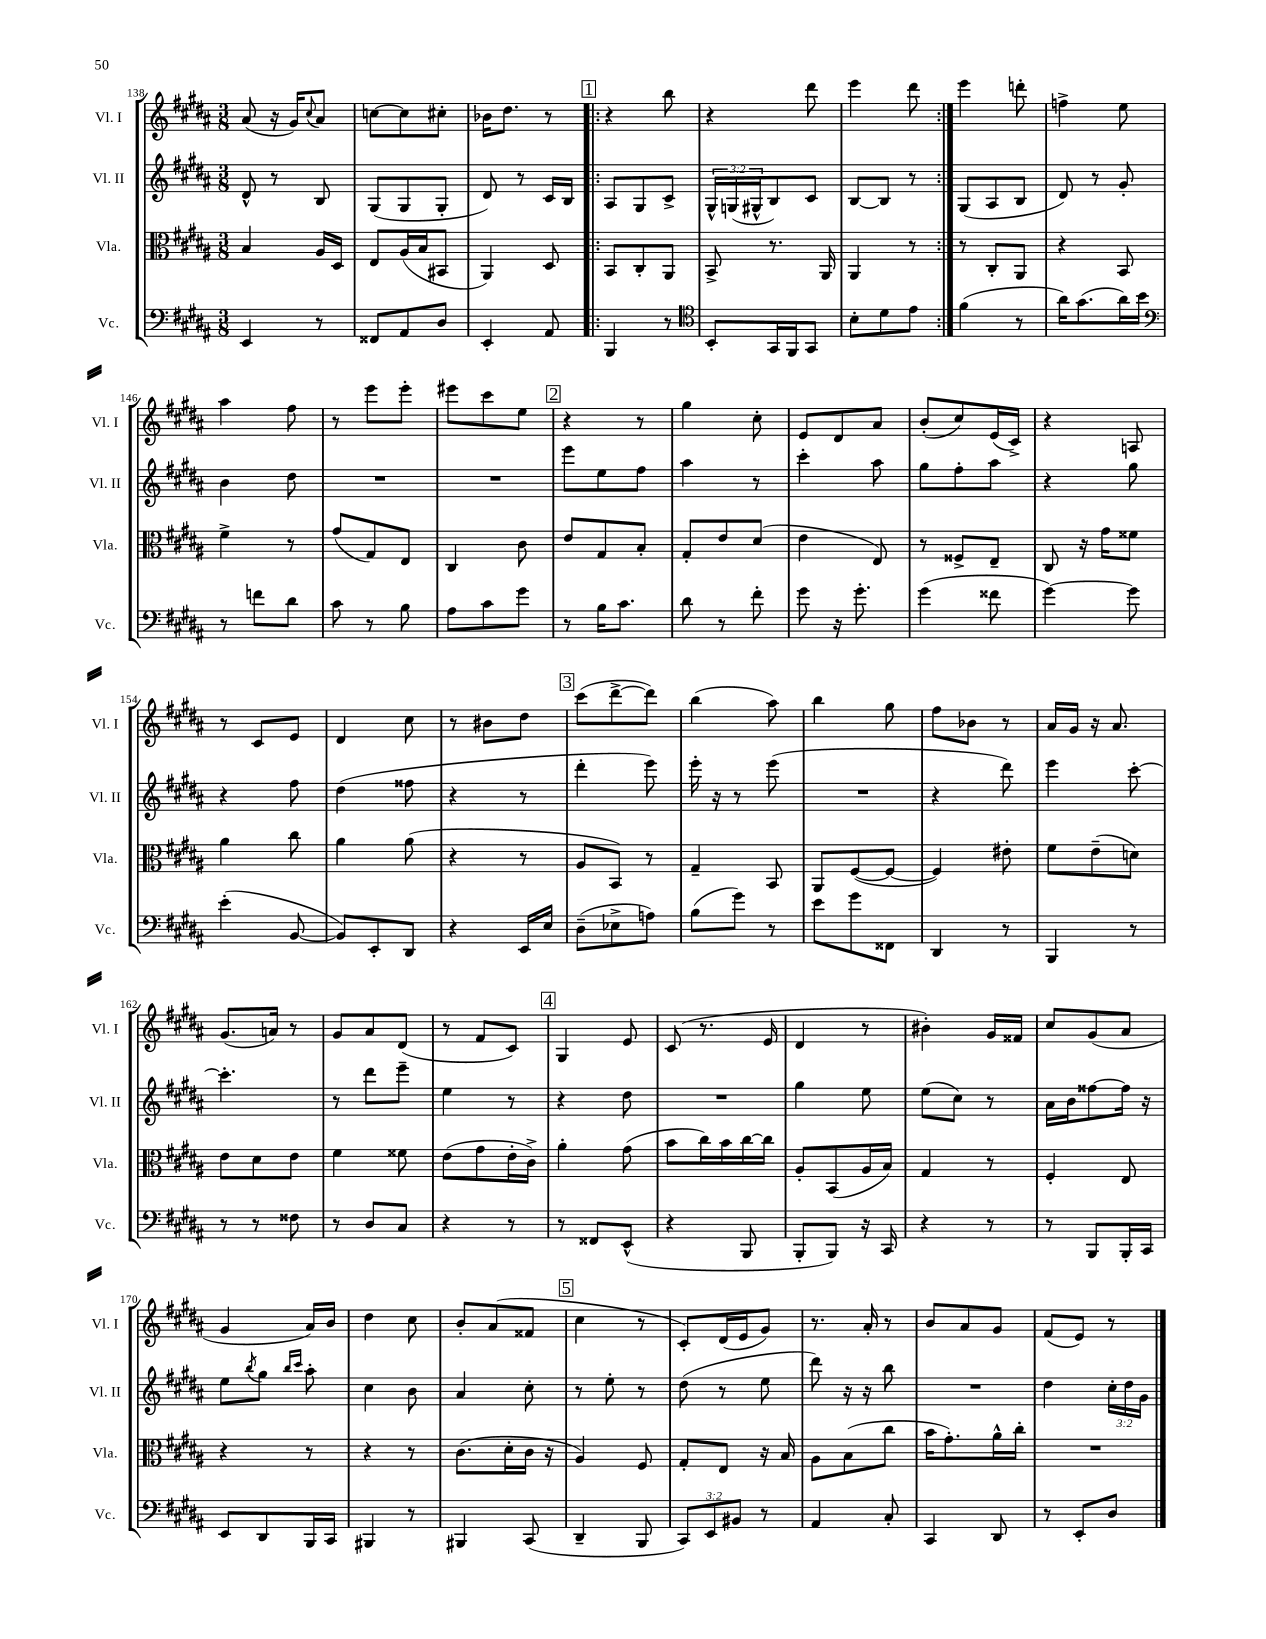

**kern	**kern	**kern	**kern
*staff4	*staff3	*staff2	*staff1
*clefF4	*clefC3	*clefG2	*clefG2
*k[f#c#g#d#a#]	*k[f#c#g#d#a#]	*k[f#c#g#d#a#]	*k[f#c#g#d#a#]
*M3/8	*M3/8	*M3/8	*M3/8
4EE/	4B/	8d#^^/	(8a#/
.	.	8r	16r
.	.	.	16g#/LK)
.	.	.	8qqcc#/
8r	16A#/LL	8B/	8a#/J
.	16D#/JJ	.	.
=	=	=	=
8FF##/L	8E/L	(8G#/L	[8cc\L
8AA#/	(16A#/L	8G#/	8cc\]
.	16B/J	.	.
8D#/J	8BB#/J	8G#'/J	8cc#'\J
=	=	=	=
4EE'/	4AA#/)	8d#/)	16b-\LK
.	.	.	8.dd#\J
.	.	8r	.
8AA#/	8D#/	16c#/LL	8r
.	.	16B/JJ	.
=!|:	=!|:	=!|:	=!|:
4BBB/	8BB/L	8A#/L	4r
.	8C#'/	8G#/	.
8r	8AA#/J	8c#^/J	8bb\
=	=	=	=
*clefC4	*	*	*
8BB'/L	8BB^/	24G#^^/LL	4r
.	.	(24G/	.
.	.	24G#^^/J	.
16GG#/L	8.r	8B/)	.
16FF#/J	.	.	.
8GG#/J	.	8c#/J	8ddd#\
.	16AA#/	.	.
=	=	=	=
8B'\L	4AA#/	[8B/L	4eee\
8d#\	.	8B/]J	.
8e\J	8r	8r	8ddd#\
=:|!	=:|!	=:|!	=:|!
(4f#\	8r	(8G#/L	4eee\
.	8C#'/L	8A#/	.
8r	8AA#/J	8B/J	8ddd'\
=	=	=	=
16a#\LK)	4r	8d#/)	4ff^\
(8.g#\	.	.	.
.	.	8r	.
16a#\L)	8BB/	8g#'/	8ee\
16b\JJ	.	.	.
=	=	=	=
*clefF4	*	*	*
8r	4f#^\	4b\	4aa#\
8f\L	.	.	.
8d#\J	8r	8dd#\	8ff#\
=	=	=	=
8c#\	(8g#/L	4.r	8r
8r	8G#/)	.	8eee\L
8B\	8E/J	.	8eee'\J
=	=	=	=
8A#\L	4C#/	4.r	8eee#\L
8c#\	.	.	8ccc#\
8g#\J	8c#\	.	8ee\J
=	=	=	=
8r	8e/L	8eee\L	4r
16B\LK	8G#/	8ee\	.
8.c#\J	.	.	.
.	8B'/J	8ff#\J	8r
=	=	=	=
8d#\	8G#'/L	4aa#\	4gg#\
8r	8e/	.	.
8f#'\	(8d#/J	8r	8cc#'\
=	=	=	=
8g#\	4e\	4ccc#'\	8e/L
16r	.	.	8d#/
8.g#'\	.	.	.
.	8E/)	8aa#\	8a#/J
=	=	=	=
(4g#\	8r	8gg#\L	(8b'/L
.	8F##^/L	8ff#'\	8cc#/)
8f##\	8E~/J	8aa#\J	(16e/L
.	.	.	16c#^/JJ)
=	=	=	=
[4g#\)	8C#/	4r	4r
.	16r	.	.
.	16g#\LK	.	.
8g#\]	8f##\J	8gg#\	8A/
=	=	=	=
(4e'\	4a#\	4r	8r
.	.	.	8c#/L
[8BB/	8cc#\	8ff#\	8e/J
=	=	=	=
8BB/]L)	4a#\	(4dd#\	4d#/
8EE'/	.	.	.
8DD#/J	(8a#\	8ff##\	8cc#\
=	=	=	=
4r	4r	4r	8r
.	.	.	8b#\L
16EE/LL	8r	8r	8dd#\J
16E/JJ	.	.	.
=	=	=	=
(8D#~\L	8A#/L	4ddd#'\	(8ccc#\L
8E-^\	8BB/J)	.	[8ddd#^\
8A\J)	8r	8eee\)	8ddd#\]J)
=	=	=	=
(8B\L	4G#~/	16eee'\	(4bb\
.	.	16r	.
8g#\J)	.	8r	.
8r	8BB/	(8eee\	8aa#\)
=	=	=	=
8e\L	8AA#/L	4.r	4bb\
8g#\	([8F#/	.	.
8FF##\J	8F#/_J	.	8gg#\
=	=	=	=
4DD#/	4F#/])	4r	8ff#\L
.	.	.	8b-\J
8r	8e#'\	8ddd#\)	8r
=	=	=	=
4BBB/	8f#\L	4eee\	16a#/LL
.	.	.	16g#/JJ
.	(8e~\	.	16r
.	.	.	8.a#/
8r	8d\J)	[8ccc#'\	.
=	=	=	=
8r	8e\L	4.ccc#'\]	(8.g#/L
8r	8d#\	.	.
.	.	.	16a/Jk)
8F##\	8e\J	.	8r
=	=	=	=
8r	4f#\	8r	8g#/L
8D#/L	.	8ddd#\L	8a#/
8C#/J	8f##\	8eee~\J	(8d#/J
=	=	=	=
4r	(8e\L	4ee\	8r
.	8g#\	.	8f#/L
8r	16e'\L	8r	8c#/J)
.	16c#^\JJ)	.	.
=	=	=	=
8r	4a#'\	4r	4G#/
8FF##/L	.	.	.
(8EE^^/J	(8g#\	8dd#\	8e/
=	=	=	=
4r	8b\L	4.r	(8c#/
.	16cc#\L)	.	8.r
.	16b\	.	.
8BBB/	[16cc#\	.	.
.	16cc#\]JJ	.	16e/
=	=	=	=
8BBB'/L	8A#'/L	4gg#\	4d#/
8BBB/J)	(8BB/	.	.
16r	16A#/L	8ee\	8r
16CC#/	16B/JJ)	.	.
=	=	=	=
4r	4G#/	(8ee\L	4b#'\)
.	.	8cc#\J)	.
8r	8r	8r	16g#/LL
.	.	.	16f##/JJ
=	=	=	=
8r	4F#'/	16a#\LL	8cc#/L
.	.	16b\J	.
8BBB/L	.	[8ff##\	(8g#/
16BBB'/L	8E/	16ff##\]Jk	8a#/J
16CC#/JJ	.	16r	.
=	=	=	=
8EE/L	4r	8ee\L	4g#/
.	.	8qbb/	.
8DD#/	.	8gg#\J	.
.	.	16qqbb/LL	.
.	.	16qqccc#/JJ	.
16BBB/L	8r	8aa#'\	16a#/LL)
16CC#/JJ	.	.	16b/JJ
=	=	=	=
4BBB#/	4r	4cc#\	4dd#\
8r	8r	8b\	8cc#\
=	=	=	=
4BBB#/	(8.c#\L	4a#/	8b'/L
.	.	.	(8a#/
.	16d#'\L	.	.
(8CC#/	16c#\JJ	8cc#'\	8f##/J
.	16r	.	.
=	=	=	=
4DD#~/	4A#/)	8r	4cc#\
.	.	8ee'\	.
8BBB/	8F#/	8r	8r
=	=	=	=
12CC#/L)	8G#'/L	(8dd#\	8c#'/L)
12EE/	.	.	.
.	8E/J	8r	(16d#/L
12BB#/J	.	.	.
.	.	.	16e/J
8r	16r	8ee\	8g#/J)
.	16B/	.	.
=	=	=	=
4AA#/	8A#\L	8ddd#\)	8.r
.	(8B\	16r	.
.	.	16r	16a#'/
8C#'/	8cc#\J	8bb\	8r
=	=	=	=
4CC#/	16b\LK	4.r	8b/L
.	8.g#'\)	.	.
.	.	.	8a#/
8DD#/	16a#^^\L	.	8g#/J
.	16cc#'\JJ	.	.
=	=	=	=
8r	4.r	4dd#\	(8f#/L
8EE'/L	.	.	8e/J)
8D#/J	.	24cc#'\LL	8r
.	.	24dd#\	.
.	.	24g#\JJ	.
==	==	==	==
*-	*-	*-	*-
